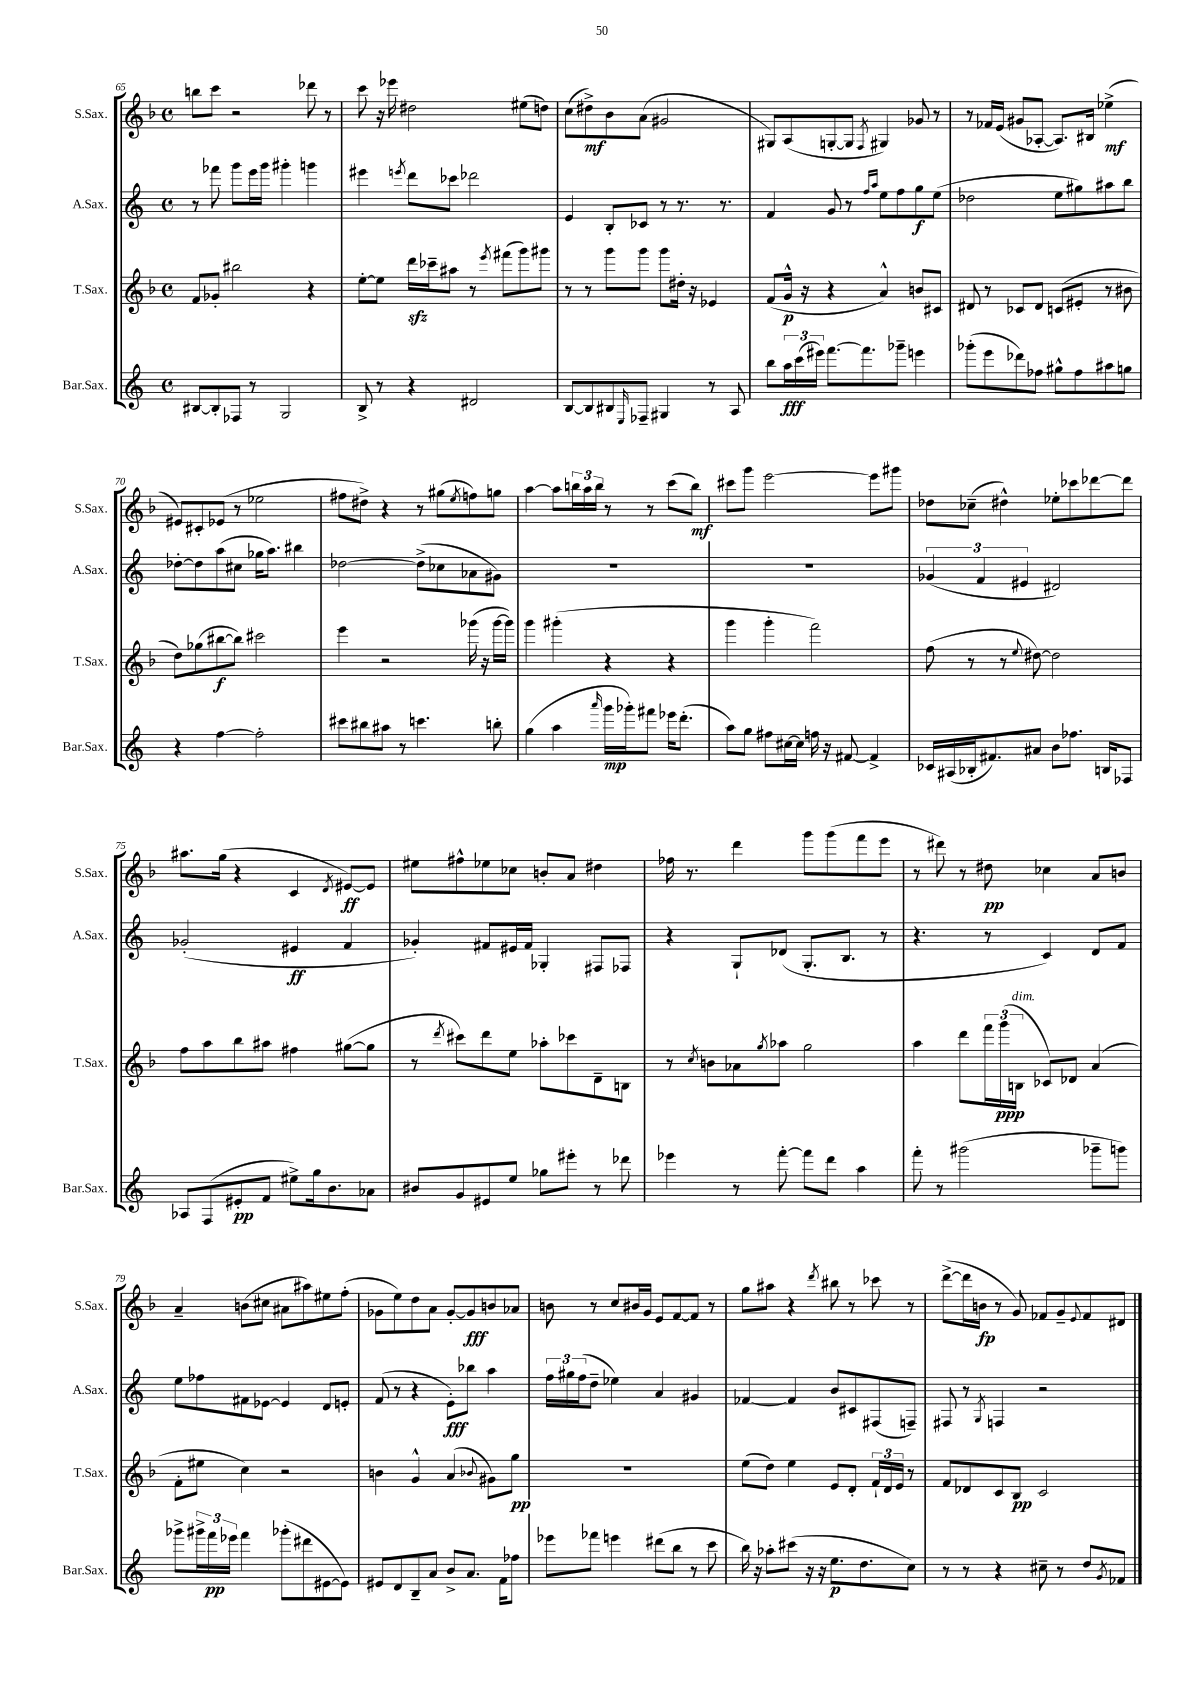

**kern	**kern	**kern	**kern
*staff4	*staff3	*staff2	*staff1
*clefG2	*clefG2	*clefG2	*clefG2
*k[]	*k[b-]	*k[]	*k[b-]
*M4/4	*M4/4	*M4/4	*M4/4
*met(c)	*met(c)	*met(c)	*met(c)
[8B#/L	8f/L	8r	8bb\L
8B#'/]	8g-'/J	8fff-\	8ccc\J
8F-/J	2bb#\	8ggg\L	2r
8r	.	16eee\L	.
.	.	16ggg\JJ	.
2G/	.	4ggg#'\	.
.	4r	4ggg\	8ddd-\
.	.	.	8r
=	=	=	=
8B^/	[8ee'\L	4eee#\	8ccc\
8r	8ee\]J	.	16r
.	.	.	16eee-\
.	.	8qeee/	.
4r	16ddd\LL	8ddd\L	2dd#\
.	16ccc-~\J	.	.
.	8aa#\J	8ccc-\J	.
2d#/	8r	2ddd-\	.
.	8qeee/	.	.
.	(8fff#\L	.	.
.	8ggg\)	.	(8ee#\L
.	8ggg#\J	.	8dd\J)
=	=	=	=
[8B/L	8r	4e/	(8cc\L
8B/]	8r	.	8dd#^\)
8B#/	8ggg\L	8B'/L	8b-\
16qqE/	.	.	.
8F-~/J	8ggg\J	8c-/J	(8a\J
4G#/	8ggg\L	8r	2g#/
.	16dd#'\Jk	8.r	.
.	16r	.	.
8r	4e-/	.	.
.	.	8.r	.
8A/	.	.	.
=	=	=	=
8bb\L	(8f/L	4f/	8G#/L)
24aa\L	16g^^/Jk	.	(8A/
(24ccc\	.	.	.
.	16r	.	.
24eee#\JJ)	.	.	.
[8.fff\L	4r	8g/	[8G'/
.	.	8r	8G/]J
8.fff\]	.	.	.
.	.	16qqff/LL	.
.	.	16qqaa/JJ	8qF/
.	4a^^/)	8ee\L	4G#/)
8ggg-~\J	.	8ff\	.
4eee\	8b/L	8gg\	8g-/
.	8c#/J	(8ee\J	8r
=	=	=	=
(8ggg-'\L	8d#/	2dd-\	8r
8eee\	8r	.	16f-/LL
.	.	.	(16e/JJ
8ddd-\)	8c-/L	.	8g#/L
8ff-\J	8d#/J	.	[8A-'/J
8gg#^^\L	(8c/L	8ee\L	8.A-/]L)
8ff-\	8e#'/J	8gg#\)	.
.	.	.	16B#/Jk
8aa#\	8r	8aa#\	(4ee-^\
8gg\J	8b#\	8bb\J	.
=	=	=	=
4r	8dd\L)	[8dd-'\L	8e#/L)
.	(8gg-\	8dd-\]	8c#'/
[4ff\	[8bb#\	(8aa\	(8e-/J
.	8bb#\]J)	8cc#\J	8r
2ff'\]	2ccc#\	16gg-\LK	2ee-\
.	.	8.aa\J)	.
.	.	4bb#\	.
=	=	=	=
8ccc#\L	4eee\	[2dd-\	8ff#\L
8bb#\	.	.	8dd#^\J)
8aa#\J	2r	.	4r
8r	.	.	.
4.ccc\	.	(8dd-^\]L	8r
.	.	8cc-\	(8gg#\L
.	.	.	8qee/
.	(16ggg-\	8a-\	8ff\)
.	16r	.	.
8bb'\	[16ggg-\LL	8g#\J)	8gg\J
.	16ggg-\]JJ)	.	.
=	=	=	=
(4gg\	4ggg\	1r	[4aa\
4aa\	(4ggg#'\	.	8aa\]L
.	.	.	24bb\L
.	.	.	24aa\
.	.	.	24bb\JJ
16qqaaa/	.	.	.
16ggg\LL	4r	.	8r
16ggg-'\J)	.	.	.
8fff#\J	.	.	8r
16eee-\LK	4r	.	(8ccc\L
(8.ddd'\J	.	.	.
.	.	.	8bb\J)
=	=	=	=
8aa\L)	4ggg\	1r	8ccc#\L
8gg\J	.	.	8ggg\J
8ff#\L	4ggg'\	.	[2eee\
[16cc#\L	.	.	.
16cc#\]JJ	.	.	.
16ff\	2fff\)	.	.
16r	.	.	.
[8f#/	.	.	.
4f#^/]	.	.	8eee\]L
.	.	.	8ggg#\J
=	=	=	=
16c-/LL	(8ff\	(6g-/	8dd-\L
(16A#/	.	.	.
16B-'/J	8r	.	(8cc-~\J
.	.	6f/	.
8.f#/)	.	.	.
.	8r	.	4dd#^^\)
.	.	6e#/	.
.	8qqee/	.	.
8a#/J	[8dd#\)	.	.
8b\L	2dd#\]	2d#/)	8ee-'\L
8.ff-\J	.	.	8ccc-\
.	.	.	[8ddd-\
16B/LK	.	.	.
8F-/J	.	.	8ddd-\]J
=	=	=	=
8A-/L	8ff\L	(2g-'/	8.aa#\L
(8F/	8aa\	.	.
.	.	.	(16gg\Jk
8e#'/	8bb-\	.	4r
8f/J	8aa#\J	.	.
8ee#^\L)	4ff#\	4e#/	4c/
16gg\k	.	.	.
8.b\	.	.	.
.	.	.	8qd/
.	([8gg#\L	4f/	[8e#/L)
8a-\J	8gg#\]J	.	8e#/]J
=	=	=	=
8b#/L	8r	4g-'/)	8ee#\L
.	8qddd/	.	.
8g/	8ccc#\L)	.	8ff#^^\
8e#/	8ddd\	8f#/L	8ee-\
8ee/J	8ee\J	16e#/L	8cc-\J
.	.	16f#/JJ	.
8gg-\L	8aa-'\L	4G-'/	8b'/L
8eee#'\J	8ccc-\	.	8a/J
8r	8d~\	8F#/L	4dd#\
8ddd-\	8B\J	8F-/J	.
=	=	=	=
4eee-\	8r	4r	16ff-\
.	.	.	8.r
.	8qcc/	.	.
.	8b\L	.	.
8r	8a-\	8G`/L	4ddd\
.	8qgg/	.	.
[8fff'\	8aa-\J	(8d-/J	.
8fff\]L	2gg\	8.G'/L	8ggg\L
8ddd\J	.	.	(8ggg\
.	.	8.B/J	.
4aa\	.	.	8fff\
.	.	8r	8eee\J
=	=	=	=
8fff'\	4aa\	4.r	8r
8r	.	.	8ddd#\)
(2ggg#\	8ddd\L	.	8r
.	24fff\L	8r	8dd#\
.	(24ggg\	.	.
.	24B\JJ	.	.
.	8c-/L)	4c/)	4cc-\
.	8d-/J	.	.
8ggg-~\L	(4a/	8d/L	8a/L
8ggg\J)	.	8f/J	8b/J
=	=	=	=
8ggg-^\L	8f'\L	8ee\L	4a~/
24ggg#^\L	8ee#\J	8ff-\	.
24fff\	.	.	.
24eee-\JJ	.	.	.
4fff\	4cc\)	8f#\	(8b\L
.	.	[8e-\J	8cc#\J
(8ggg-'\L	2r	4e-/]	8a#\L
8ddd#\	.	.	8aa#\)
[8e#\	.	8d/L	8ee#\
8e#\]J)	.	8e'/J	(8ff'\J
=	=	=	=
8e#/L	4b\	(8f/	8g-\L
8d/	.	8r	8ee\)
8B~/	4g^^/	4r	8dd\
8a/J	.	.	8a\J
8b^/L	(4a/	8e'\L)	[8g-'/L
8.a/J	.	8bb-\J	8g-/]
.	8qqb-/	.	.
.	8g#\L)	4aa\	8b/
16f\LK	.	.	.
8ff-\J	8gg\J	.	8a-/J
=	=	=	=
8eee-\L	1r	24ff\LL	8b\
.	.	24gg#\	.
.	.	(24ff\J	.
8fff-\J	.	8dd~\J	8r
4eee\	.	4ee-\)	8cc/L
.	.	.	16b#/L
.	.	.	16g/JJ
(8ddd#\L	.	4a/	8e/L
8bb\J	.	.	[8f/
8r	.	4g#/	8f/]J
8ccc\	.	.	8r
=	=	=	=
16bb\)	(8ee\L	[4f-/	8gg\L
16r	.	.	.
8aa-'\L	8dd\J)	.	8aa#\J
(8ccc#\J	4ee\	4f-/]	4r
16r	.	.	.
16r	.	.	.
.	.	.	8qddd/
8.ee\L	8e/L	8b/L	8bb#\
.	8d'/J	8c#/	8r
8.dd\	.	.	.
.	24f`/LL	(8F#/	8ccc-\
.	24d/	.	.
.	24e/JJ	.	.
8cc\J)	8r	8F~/J)	8r
=	=	=	=
8r	8f/L	8F#/	([8ddd^\L
8r	8d-/	8r	16ddd\]L
.	.	.	16b\JJ
.	.	8qG/	.
4r	8c/	4F/	8r
.	8B-/J	.	8g/)
8cc#~\	2c/	2r	8f-/L
8r	.	.	8g~/
.	.	.	8qqe/
8dd/L	.	.	8f-/
8qg/	.	.	.
8f-/J	.	.	8d#/J
==	==	==	==
*-	*-	*-	*-
